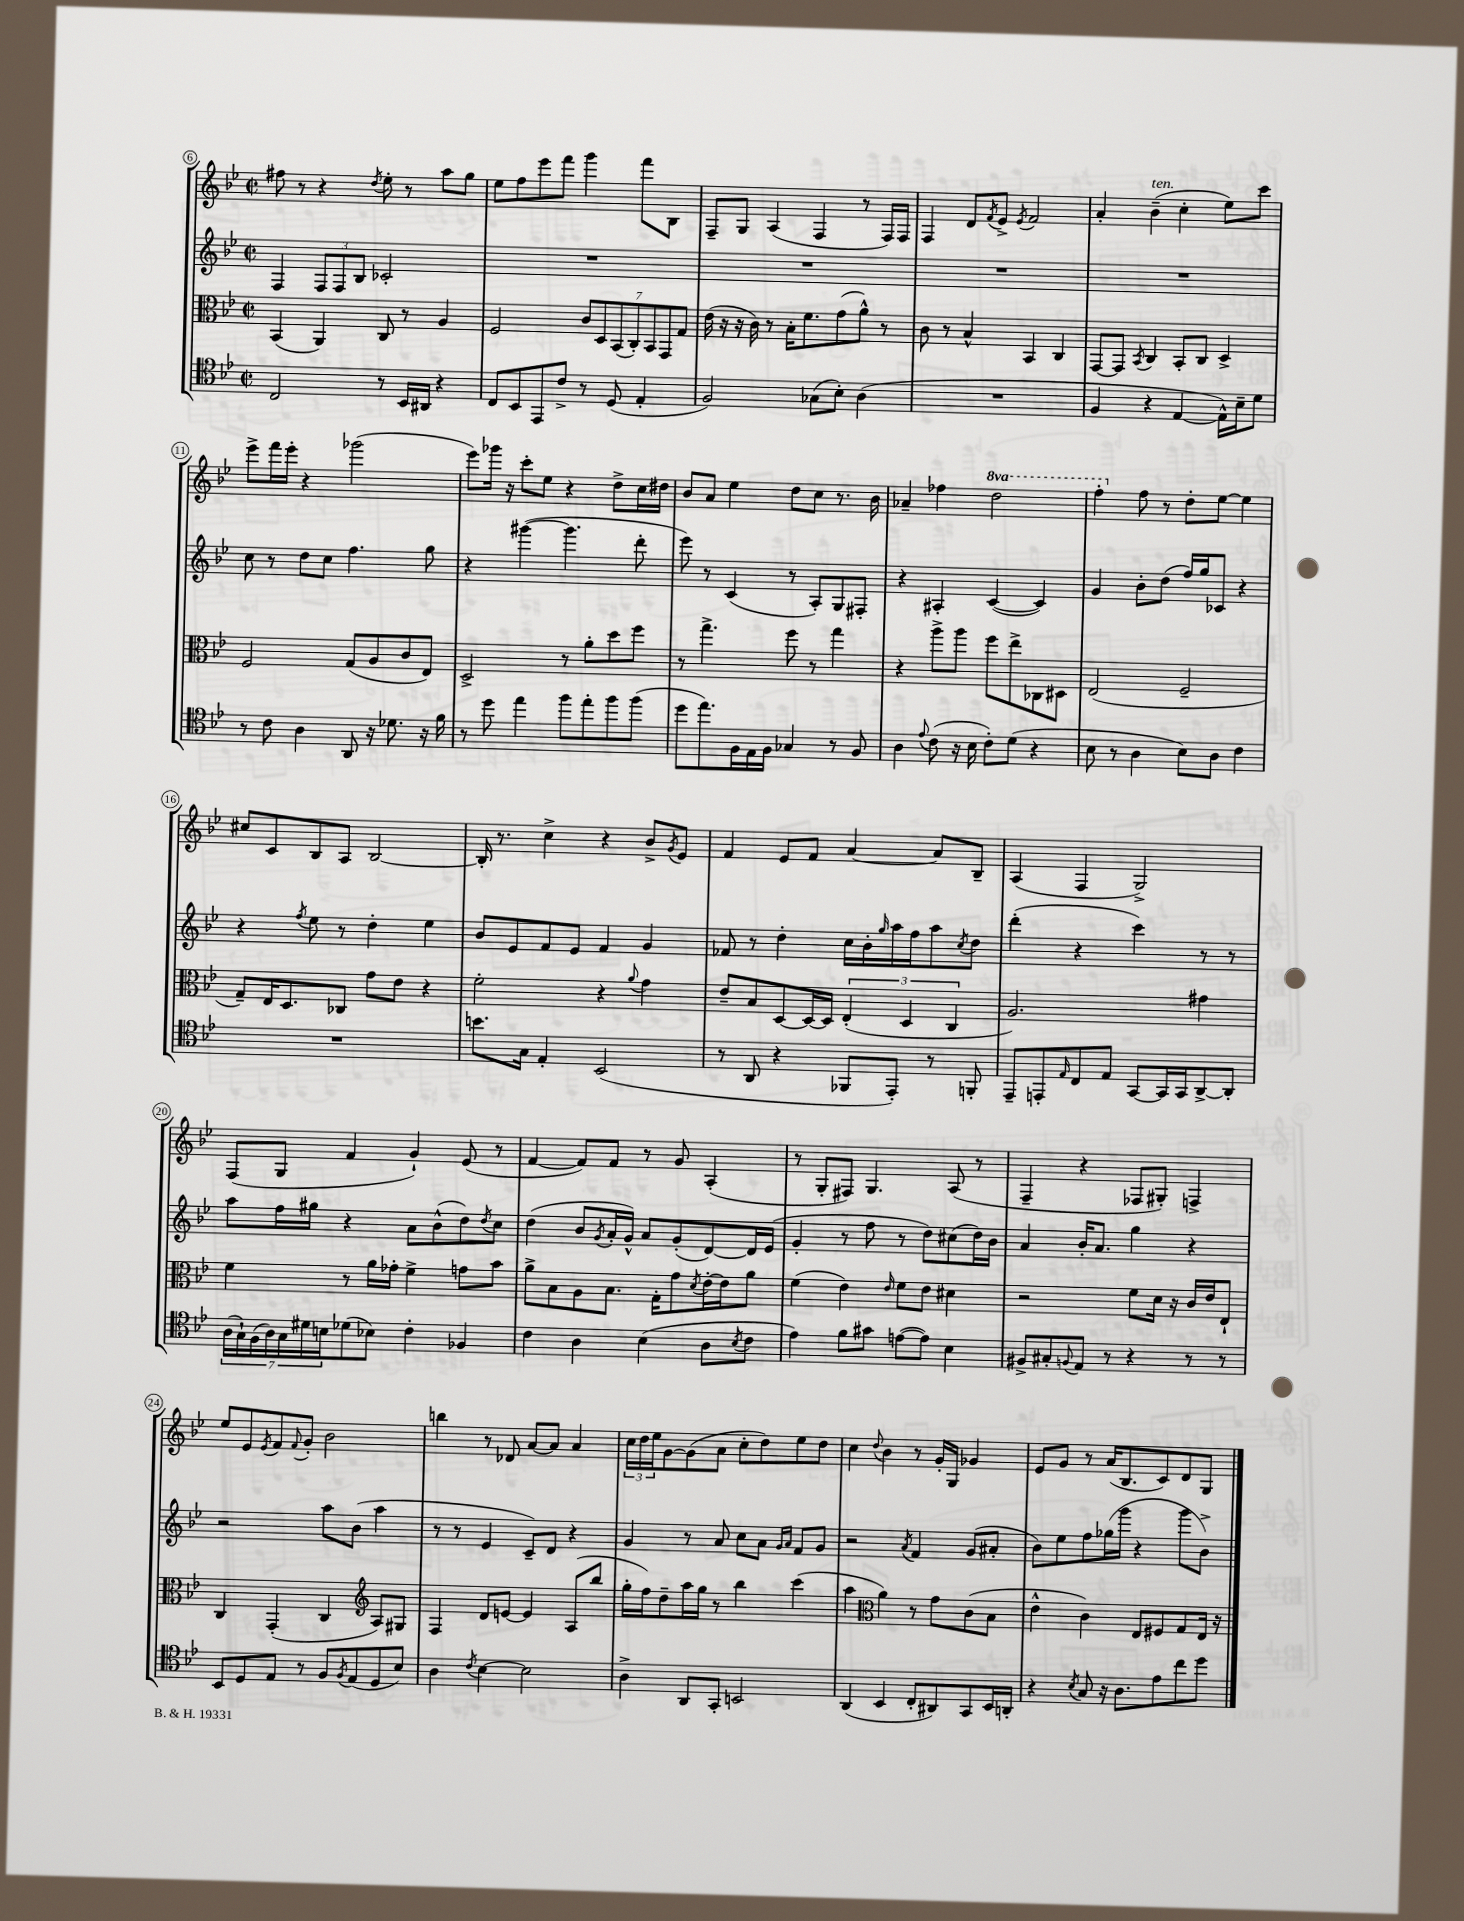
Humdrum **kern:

**kern	**kern	**kern	**kern
*staff4	*staff3	*staff2	*staff1
*clefC4	*clefC3	*clefG2	*clefG2
*k[b-e-]	*k[b-e-]	*k[b-e-]	*k[b-e-]
*M2/2	*M2/2	*M2/2	*M2/2
*met(c|)	*met(c|)	*met(c|)	*met(c|)
2C/	(4BB-/	4F/	8ff#\
.	.	.	8r
.	4AA/)	12F/L	4r
.	.	12F/	.
.	.	12B-/J	.
.	.	.	8qdd/
8r	8C/	2c-'/	8ee-'\
16BB-/LL	8r	.	8r
16AA#/JJ	.	.	.
4r	4A/	.	8aa\L
.	.	.	8gg\J
=	=	=	=
8C/L	2F/	1r	8ee-\L
8BB-/	.	.	8ff\
8EE-/	.	.	8eee-\
8c^/J	.	.	8fff\J
8r	14c/L	.	4ggg\
.	14D/	.	.
(8D/	.	.	.
.	(14BB-/	.	.
.	14C'/)	.	.
4E-'/	.	.	8fff\L
.	14BB-/	.	.
.	14GG/	.	.
.	.	.	8B-\J
.	14G/J	.	.
=	=	=	=
2F/)	(16e-\	1r	8F~/L
.	16r	.	.
.	16r	.	8G/J
.	16c\)	.	.
.	8r	.	(4A/
.	16B-'\LK	.	.
.	8.f\	.	.
(8G-\L	.	.	4F/
8B-'\J)	(8g\	.	.
(4A\	8a^^\J)	.	8r
.	8r	.	16F/LL)
.	.	.	16F/JJ
=	=	=	=
1r	8c\	1r	4F/
.	8r	.	.
.	4B-^^/	.	8d/L
.	.	.	8qf/
.	.	.	8e-^/J
.	.	.	8qe-/
.	4BB-/	.	2f/
.	4C/	.	.
=	=	=	=
4F/	[8GG/L	1r	4a'/
.	8GG/]J	.	.
.	8qBB-/	.	.
4r	4C/	.	(4b-~\
[4E-/	8BB-'/L	.	4cc'\
.	8C/J	.	.
16E-^^\]LL)	4D^/	.	8ee-\L)
16B-~\J	.	.	.
8d\J	.	.	8ccc\J
=	=	=	=
8r	2F/	8cc\	8eee-^\L
8c\	.	8r	16fff\L
.	.	.	16eee-'\JJ
4A\	.	8dd\L	4r
.	.	8cc\J	.
8AA/	(8G/L	4.ff\	(2ggg-\
16r	8A/	.	.
8.d-\	.	.	.
.	8c/	.	.
16r	8E-/J)	8gg\	.
16f\	.	.	.
=	=	=	=
8r	2D^/	4r	8eee-\L)
8dd\	.	.	16ggg-\Jk
.	.	.	16r
4ee-\	.	([4ggg#\	8ccc'\L
.	.	.	8ee-\J
8ff\L	8r	4.ggg#\]	4r
8ee-'\	8a'\L	.	.
8ff\	8dd\	.	8dd^\L
(8ff\J	8ff\J	8ddd'\	16cc\L
.	.	.	16dd#\JJ
=	=	=	=
8dd\L	8r	8eee-\)	8b-/L
8.ee-\)	4.gg^\	8r	8a/J
.	.	(4c/	4ee-\
16F\L	.	.	.
16E-\	.	.	.
16F\JJ	.	.	.
4G-/	8ff\	8r	8dd\L
.	8r	8A'/L)	8cc\J
8r	4gg\	8G/	8.r
8F/	.	8F#'/J	.
.	.	.	16b-\
=	=	=	=
4A\	4r	4r	4a-~/
8qqe-/	.	.	.
(8c\	8aa^\L	4A#'/	4ff-\
16r	8aa\J	.	.
16B-\	.	.	.
8c'\L)	8ff\L	([4c/	2ddd\
(8d\J	8ee-^\	.	.
4r	8C-\	4c/])	.
.	8D#\J	.	.
=	=	=	=
8B-\	(2E-/	4g/	4fff'\
8r	.	.	.
4A\	.	8b-'\L	8ff\
.	.	(8dd\J	8r
8B-\L)	2F~/	16ff/LL)	8dd'\L
.	.	16gg/J	.
8A\J	.	8c-/J	[8ee-\J
4c\	.	4r	4ee-\]
=	=	=	=
1r	8G~/L)	4r	8cc#/L
.	16E-/K	.	8c/
.	8.D/	.	.
.	.	8qff/	.
.	.	8ee-\	8B-/
.	8C-/J	8r	8A/J
.	8g\L	4dd'\	[2B-/
.	8e-\J	.	.
.	4r	4ee-\	.
=	=	=	=
8.b\L	2f'\	8b-/L	16B-'/]
.	.	.	8.r
.	.	8e-/	.
16G\Jk	.	.	.
4E-'/	.	8f/	4cc^\
.	.	8e-/J	.
(2BB-/	4r	4f/	4r
.	8qqa/	.	.
.	4g\	4g/	8b-^/L
.	.	.	8qg/
.	.	.	8e-/J
=	=	=	=
8r	8e-~/L	8f-/	4f/
8AA/	8B-/	8r	.
4r	[8D/	4dd'\	8e-/L
.	16D/_L	.	8f/J
.	16D/]JJ	.	.
8FF-/L	(6E-'/	16cc\LL	[4a/
.	.	16b-'\	.
.	.	16qqgg/	.
8EE-'/J)	.	16aa\	.
.	6D/	.	.
.	.	16ff\J	.
8r	.	8aa\	8a/]L
.	6C/	.	.
.	.	8qcc/	.
8FF'/	.	8dd\J	8B-~/J
=	=	=	=
8EE-~/L	2.A/)	(4ddd'\	(4A/
8EE'/	.	.	.
16qqE-/	.	.	.
8C/	.	4r	4F/
8E-/J	.	.	.
[8GG/L	.	4ccc\)	2G^/)
16GG/]L	.	.	.
16GG/J	.	.	.
[8AA^/	4g#\	8r	.
8AA'/]J	.	8r	.
=	=	=	=
(28A\LL	4f\	8aa\L	(8F/L
28G`\)	.	.	.
(28F\	.	.	.
28A\)	.	.	.
.	.	16ff\L	8G/J
28G\	.	.	.
28d#\	.	.	.
.	.	16gg#\JJ	.
28B\J	.	.	.
(8d-\	8r	4r	4f/
8B-\J)	16a\LL	.	.
.	16g-'\JJ	.	.
4c'\	4f^\	8a\L	4g`/)
.	.	(8b-^^\	.
4F-/	8g\L	8dd\)	(8e-/
.	.	8qdd/	.
.	8b-\J	8cc\J	8r
=	=	=	=
4c\	8a^\L	(4dd\	[4f/
.	8B-\	.	.
4A\	8A\	8b-/L	8f/]L)
.	.	8qg/	.
.	8.B-\J	16a'/L	8f/J
.	.	16g^^/JJ)	.
(4B-\	.	8a/L	8r
.	16G'\LK	.	.
.	8g\	(8g'/	8g/
.	8qd/	.	.
8A\L	[16e-'\L	[8d/)	(4A'/
.	16e-\]J	.	.
8qB-/	.	.	.
8c\J	8a\J	16d/]L	.
.	.	(16e-/JJ	.
=	=	=	=
4e-\)	(4f\	4g'/	8r
.	.	.	8G'/L
8f\L	4e-\)	8r	8F#/J)
8g#\J	.	8ff\	4.G/
.	16qqe-/	.	.
([8e\L	8f\L	8r	.
8e\]J)	8e-\J	8dd\L)	.
4B-\	4d#\	(8cc#\	(8A/
.	.	16dd\L)	8r
.	.	16b-\JJ	.
=	=	=	=
8F#^/L	2r	4a/	4F~/
8G#'/	.	.	.
8qqF/	.	.	.
8E-/J	.	16b-'/LK	4r
.	.	8.a/J	.
8r	.	.	.
4r	8f\L	4gg\	8F-/L
.	16d\Jk	.	8G#'/J)
.	16r	.	.
8r	16c/LL	4r	4F^/
.	16e-/J	.	.
8r	8E-`/J	.	.
=	=	=	=
8BB-/L	4C/	2r	8ee-/L
8D/	.	.	8e-/
.	.	.	8qe-/
8E-/J	(4GG'/	.	8f/
.	.	.	8qqf/
8r	.	.	8g'/J
8F/L	4C/	8aa\L	2b-\
8qF/	.	.	.
(8E-/	.	(8b-\J	.
*	*clefG2	*	*
8D/	8A/L)	4aa\	.
8B-/J)	8G#/J	.	.
=	=	=	=
4A\	4F/	8r	4bb\
.	.	8r	.
8qc/	.	.	.
[4B-\	8d/L	4e-/	8r
.	[8e/J	.	8d-/
2B-\]	4e/]	8c~/L)	[8a/L
.	.	8d/J	8a/]J
.	(8A/L	4r	4a/
.	8bb-/J	.	.
=	=	=	=
4A^\	16gg'\LL	4g/	24cc\LL
.	.	.	24dd\
.	16ff\J)	.	.
.	.	.	24ee-\J
.	8dd~\	.	[8g\
8AA/L	16aa\L	8r	(8g\]
.	16gg\JJ	.	.
8GG'/J	8r	8a/	8a\J
2BB/	4bb-\	8cc\L	8cc'\L
.	.	8a\J	8dd\)
.	.	16qqg/LL	.
.	.	16qqa/JJ	.
.	(4ccc\	8f/L	8ee-\
.	.	8g/J	8dd\J
=	=	=	=
(4AA/	4aa\	2r	4cc\
*	*clefC3	*	*
.	.	.	8qqdd/
4BB-/	4a\)	.	4b-\
.	.	8qa/	.
8C'/L	8r	4f/	8r
8AA#/)	8g\L	.	16g'/LL
.	.	.	16G/JJ
8GG/	(8c\	(8g/L	4g-/
16BB-/L	8B-\J	8a#'/J	.
16AA'/JJ	.	.	.
=	=	=	=
4r	4e-^^\	8b-\L)	8e-/L
.	.	8ee-\	8g/J
8qB-/	.	.	.
8G/	4c\)	8ff\	8r
16r	.	(16gg-\L	(16a/LK
8.A\L	.	16ggg\JJ	8.B-/
.	8E-/L	4r	.
8e-\	8F#/	.	8c/)
8cc\	8G/	8ggg\L	8d/
8dd\J	16E-/Jk	8b-^\J)	8G/J
.	16r	.	.
==	==	==	==
*-	*-	*-	*-
